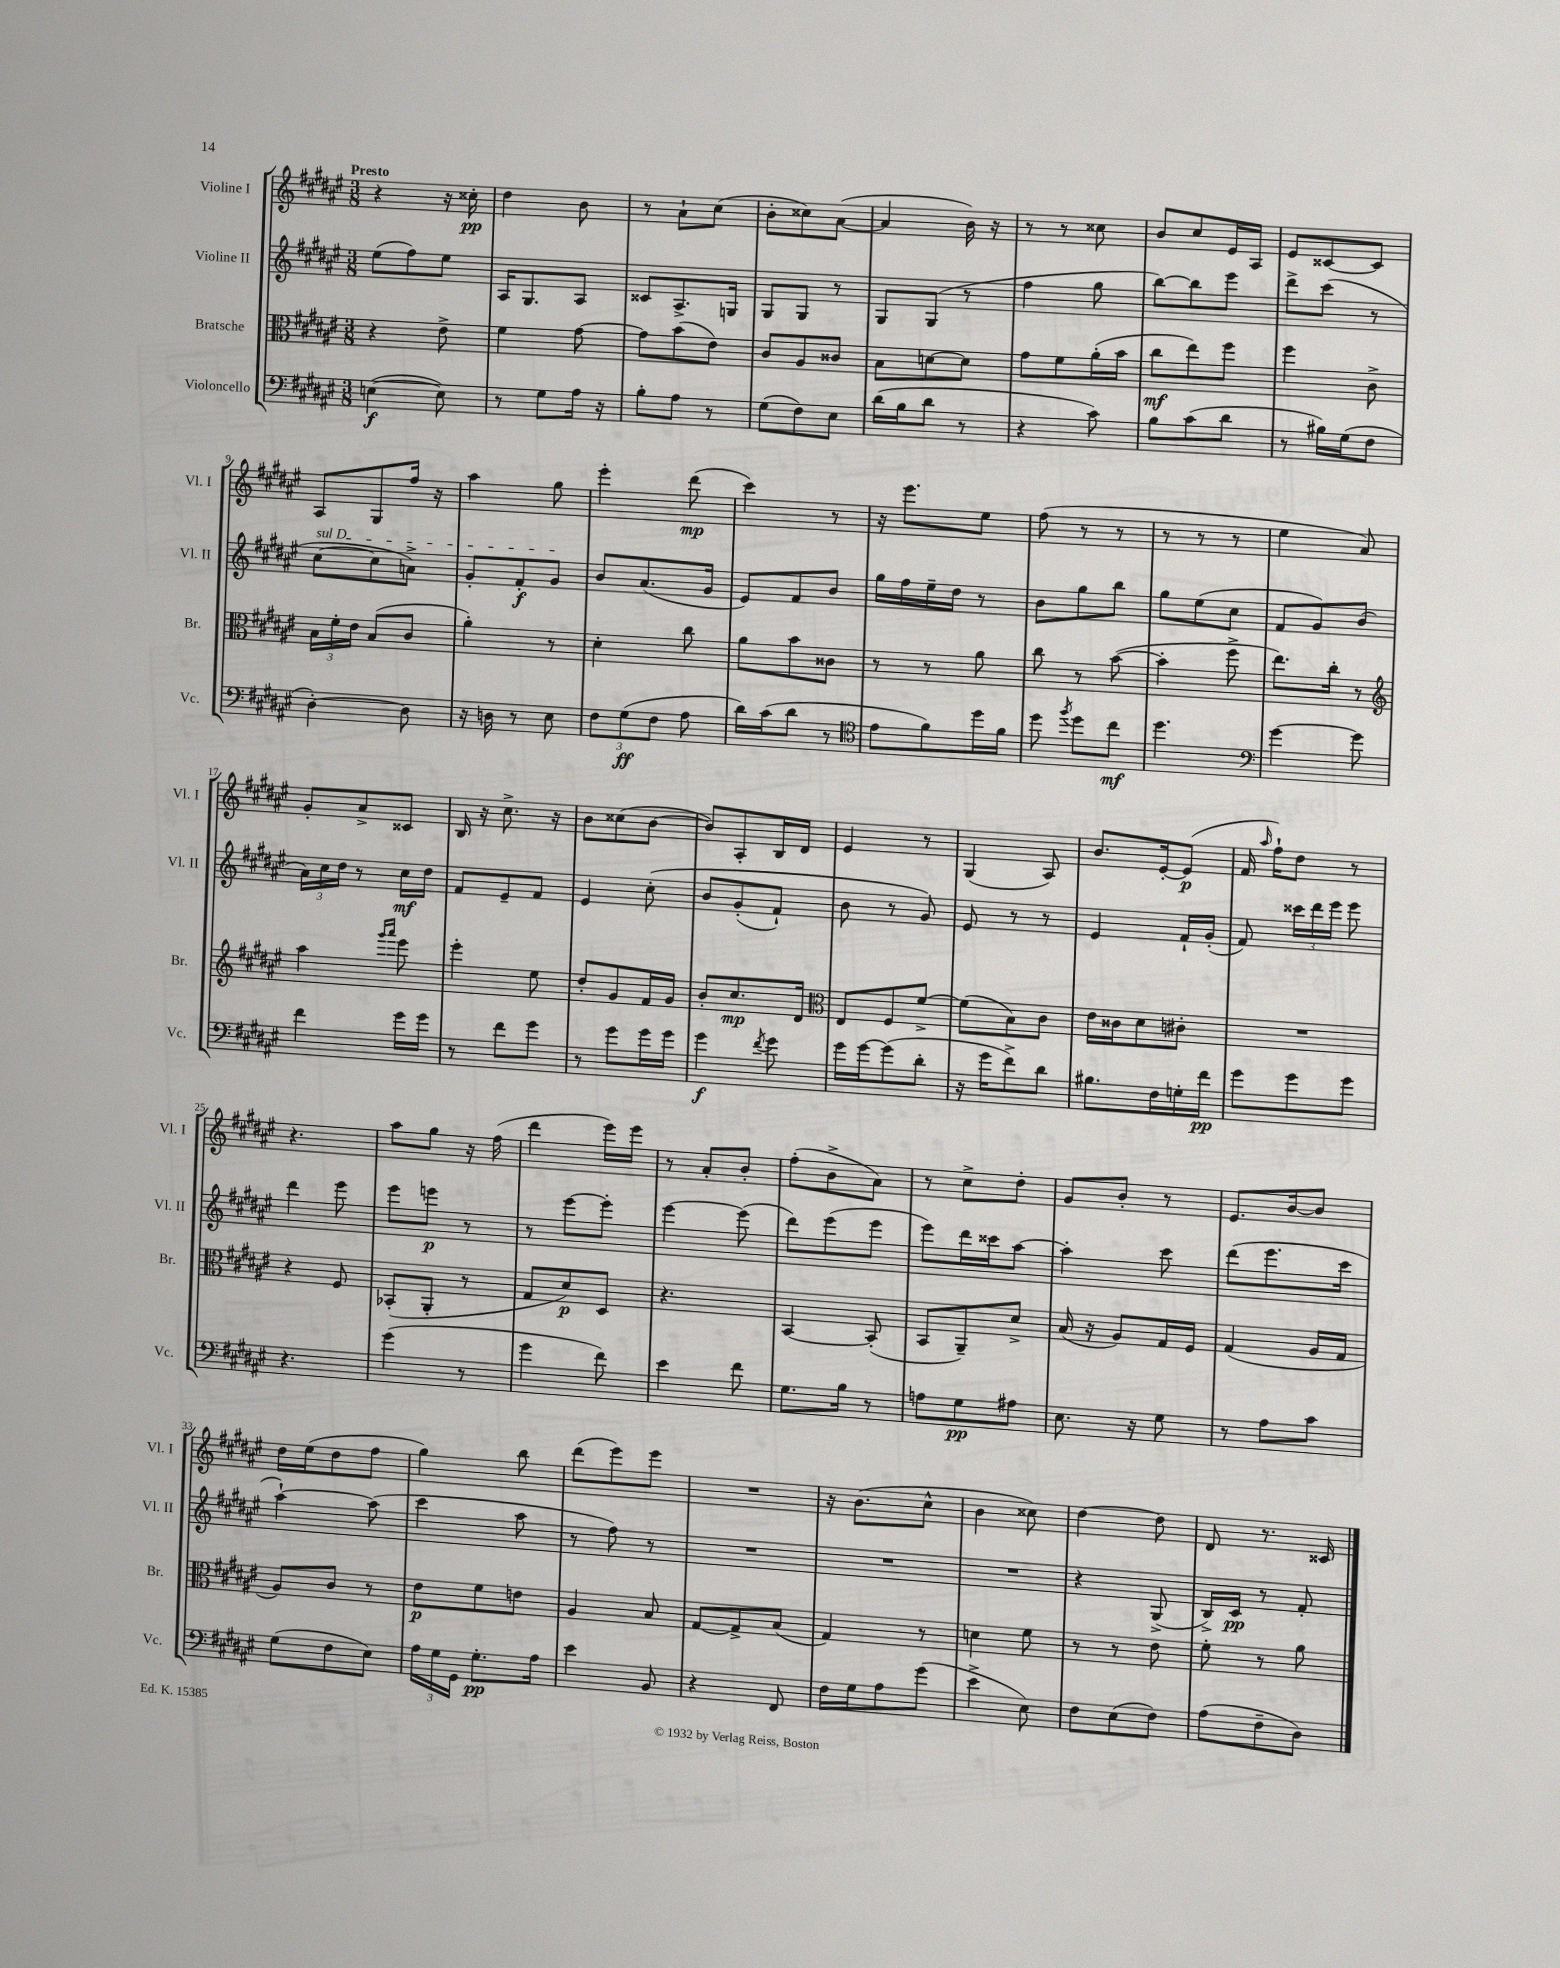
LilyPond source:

<<
\new StaffGroup <<
\new Staff = "s0" \with { instrumentName = "Violine I" shortInstrumentName = "Vl. I" } {
    \clef treble \key fis \major \numericTimeSignature \time 3/8 \tempo "Presto"
    \autoBeamOff r4 r16 cisis''16-.\pp |
    dis''4 b'8 |
    r8 ais'8[-! cis''8]( |
    b'8[-. cisis''8) ais'8]~( |
    ais'4 b'16) r16 |
    r8 r8 cisis''8 |
    b'8[ cis''8 eis'16 ais16] |
    eis'8[ cisis'8~ cisis'8] |
    ais8[ gis8 fis''16] r16 |
    ais''4 gis''8 |
    eis'''4-. dis'''8\mp( |
    cis'''4) r8 |
    r16 eis'''8.[ eis''8] |
    fis''8( r8 r8 |
    r8 r8 r8 |
    eis''4 ais'8) |
    gis'8[-. ais'8-> cisis'8] |
    b16 r16 cis''8.-> r16 |
    b'8[ cisis''8( b'8]~ |
    b'8[) ais8-. b16 dis'16] |
    eis'4 r8 |
    gis4( ais8) |
    b'8.[ eis'16~-. eis'8]\p( |
    fis'16 \grace { ais''16 } fis''16[-!) dis''8] r8 |
    r4. |
    ais''8[ gis''8] r16 fis''16( |
    dis'''4 eis'''16[) eis'''16] |
    r8 ais'8[-. b'8]-. |
    fis''8[-.( b'8-> ais'8]) |
    r8 cis''8[-> dis''8]-. |
    gis'8[ b'8]-. r8 |
    eis'8.[ b'16~ b'8] |
    dis''16[ eis''16( dis''8 fis''8] |
    gis''4) b''8 |
    dis'''8[( eis'''8) eis'''8] |
    R4. |
    r16 b'8.[( cis''8]-^ |
    b'4 cisis''8) |
    dis''4~ dis''8 |
    dis'8 r8. cisis'16 \bar "|." |
}
\new Staff = "s1" \with { instrumentName = "Violine II" shortInstrumentName = "Vl. II" } {
    \clef treble \key fis \major \numericTimeSignature \time 3/8
    \autoBeamOff eis''8[( fis''8) eis''8] |
    ais16[ gis8. ais8] |
    cisis'8[ ais8.-> g16] |
    gis8[ gis8] r8 |
    gis8[ gis8]( r8 |
    fis''4 gis''8 |
    b''8[~) b''8 eis'''8] |
    dis'''8[-> cis'''8]( r8 |
    \once \override TextSpanner.bound-details.left.text = \markup { \italic "sul D" } cis''8[~\startTextSpan cis''8 a'8]->) |
    gis'8[-. fis'8-.\f gis'8]\stopTextSpan |
    b'8[ ais'8.( gis'16] |
    eis'8[) fis'8 b'8] |
    gis''16[ fis''16 eis''16-- dis''16] r8 |
    b'8[ gis''8 b''8] |
    gis''8[ eis''8( cis''8] |
    fis'8[ gis'8) b'8]( |
    \tuplet 3/2 { ais'16[) cis''16 dis''16] } r8 cis''16[\mf dis''16] |
    fis'8[ eis'8-- fis'8] |
    eis'4 cis''8-.\( |
    b'8[ gis'8-.( fis'8]-!) |
    b'8 r8 gis'8\) |
    eis'8 r8 r8 |
    eis'4 fis'16[-! gis'16]-.( |
    fis'8) \tuplet 3/2 { cisis'''16[ dis'''16 eis'''16] } eis'''8 |
    dis'''4 eis'''8 |
    eis'''8[ e'''8]\p r8 |
    r8 eis'''8[~ eis'''8]-. |
    eis'''4~ eis'''8( |
    dis'''8[) eis'''8( eis'''8] |
    eis'''8[) dis'''16 cisis'''16 ais''8]~ |
    ais''4-. cis'''8 |
    dis'''8[( eis'''8. cis'''16] |
    ais''4~-!) ais''8( |
    cis'''4 ais''8 |
    r8 fis''8) r8 |
    R4. |
    R4. |
    R4. |
    r4 gis8->( |
    b16[->) cis'16]\pp r8 fis'8-. \bar "|." |
}
\new Staff = "s2" \with { instrumentName = "Bratsche" shortInstrumentName = "Br." } {
    \clef alto \key fis \major \numericTimeSignature \time 3/8
    \autoBeamOff r4 eis'8-> |
    fis'4 gis'8~ |
    gis'8[ b'8( eis'8]) |
    cis'8[ ais8 cisis'8] |
    b8[ d'8~ d'8] |
    gis'8[ fis'8 ais'16-.( b'16] |
    cis''8[\mf eis''8) fis''8] |
    fis''4 cis'8-> |
    \tuplet 3/2 { b16[ fis'16-. eis'16] } b8[( cis'8] |
    ais'4-.) r8 |
    dis'4-. cis''8 |
    ais'8[ b'8 cisis'8] |
    r8 r8 ais'8 |
    cis''8 r8 b'8~( |
    b'4-. fis''8-> |
    eis''8.[) cis''16]-. r8 |
    \clef treble ais''4 \grace { gis'''16[ ais'''16] } eis'''8 |
    eis'''4-. eis''8 |
    dis''8[-. gis'8 fis'16 gis'16] |
    b'8[-. cis''8.\mp dis'16] |
    \clef alto eis8[ fis8 fis'8]~-> |
    fis'8[( b8) cis'8] |
    eis'16[ cisis'16 dis'8 cis'8]-. |
    R4. |
    r4 fis8 |
    bes,8[-.( ais,8]-. r8 |
    gis8[ dis'8\p) dis8] |
    r4. |
    b,4~ b,8-.( |
    b,8[ ais,8--) dis'8]-> |
    b16( r16 ais8[) gis16 fis16] |
    gis4( ais16[ gis16] |
    ais8[) cis'8] r8 |
    eis'8[\p fis'8 e'8] |
    ais4 b8 |
    gis8[~ gis8-> b8]( |
    gis4) r8 |
    d'4 fis'8 |
    r8 r8 eis'8 |
    fis'8-. r8 ais'8 \bar "|." |
}
\new Staff = "s3" \with { instrumentName = "Violoncello" shortInstrumentName = "Vc." } {
    \clef bass \key fis \major \numericTimeSignature \time 3/8
    \autoBeamOff e4~\f( e8) |
    r8 gis8[ ais16] r16 |
    b8[-. ais8] r8 |
    gis8[( fis8) eis8] |
    dis'16[( b16 dis'8] r8 |
    r4 cis'8) |
    b8[ cis'8( dis'8] |
    r8 bis16[) gis16( fis8] |
    dis4~-.) dis8 |
    r16 d16 r8 eis8 |
    \tuplet 3/2 { fis8[ gis8\ff( fis8] } ais8 |
    dis'16[) cis'16( dis'8] r8 |
    \clef tenor eis'8[ fis'8) dis''16 fis'16] |
    dis''8 \acciaccatura { fis''8 } dis''8[ cis''8]\mf |
    dis''4. |
    \clef bass gis'4~ gis'8 |
    fis'4 gis'16[ gis'16] |
    r8 fis'8[ gis'8] |
    r8 gis'8[ gis'16 gis'16] |
    gis'4\f \acciaccatura { fis'8 } gis'8 |
    gis'16[ gis'16~ gis'8( dis'8]-. |
    r16 gis'16[ fis'8->) dis'8] |
    bis8.[ fis16 g16-. fis'16]\pp |
    gis'8[ gis'8 gis'8] |
    r4. |
    gis'4( r8 |
    gis'4 fis'8) |
    eis'4 fis'8 |
    gis8.[ b16] r8 |
    a8[ gis8\pp ais8] |
    eis8. r16 gis8 |
    r8 ais8[ cis'8] |
    gis8[( fis8 eis8]) |
    \tuplet 3/2 { ais16[ gis16 gis,16] } gis8.[-.\pp ais16] |
    eis'4 b,8 |
    r4 fis,8 |
    fis16[ gis16 ais8 gis'8]( |
    eis'4-> eis8) |
    fis8[ eis8( fis8]) |
    ais8[( fis8-- dis8]) \bar "|." |
}
>>
>>
